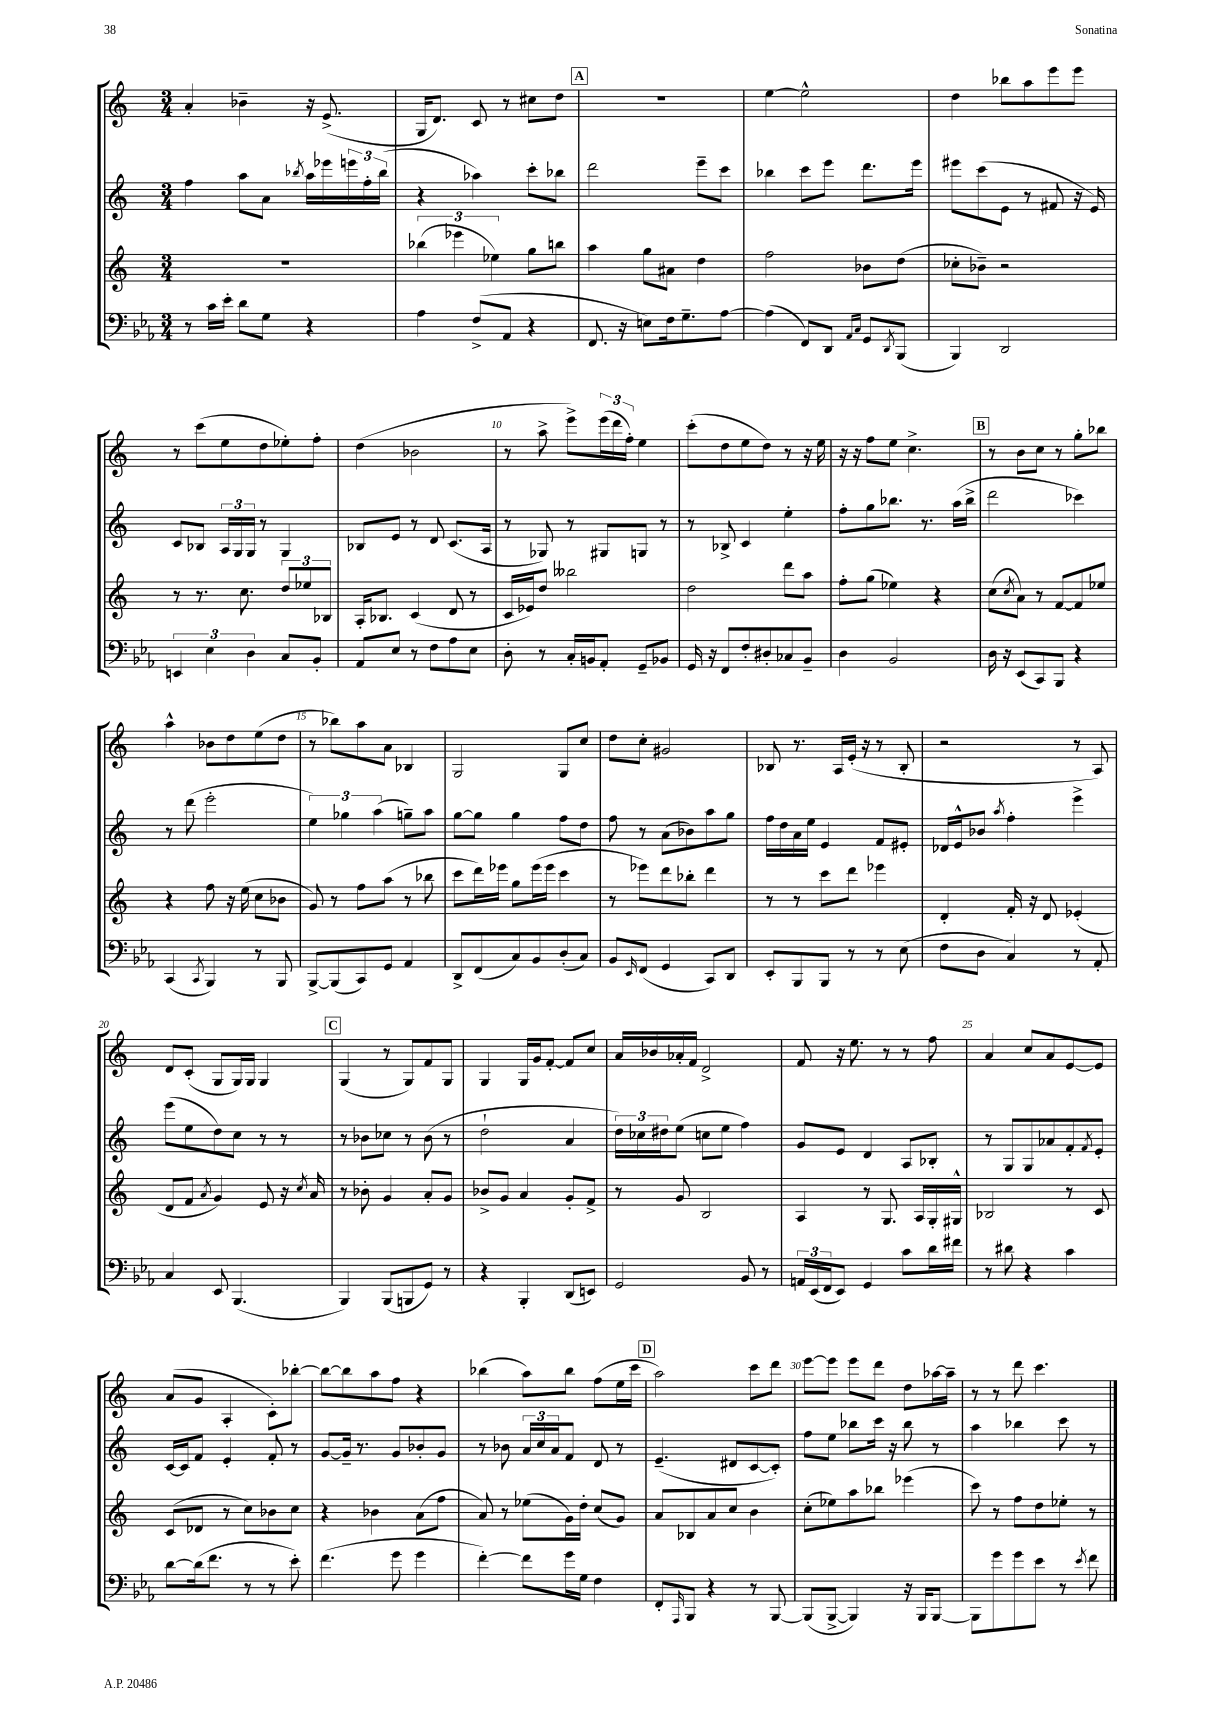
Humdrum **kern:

**kern	**kern	**kern	**kern
*staff4	*staff3	*staff2	*staff1
*clefF4	*clefG2	*clefG2	*clefG2
*k[b-e-a-]	*k[]	*k[]	*k[]
*M3/4	*M3/4	*M3/4	*M3/4
8r	2.r	4ff	4a'
16c	.	.	.
16e-'	.	.	.
8d	.	8aa	4b-~
8G	.	8a	.
.	.	8qbb-	.
4r	.	16aa	16r
.	.	16eee-	(8.e^
.	.	24eee	.
.	.	24ff'	.
.	.	(24bb-	.
=	=	=	=
4A-	(6bb-	4r	16G
.	.	.	8.d)
.	6eee-	.	.
(8F^	.	4aa-)	8c
.	6ee-)	.	.
8AA-	.	.	8r
4r	8gg	8ccc'	8cc#
.	8bb	8bb-	8dd
=	=	=	=
8.FF	4aa	2ddd	2.r
16r	.	.	.
8E)	8gg	.	.
16F	8a#	.	.
8.G~	.	.	.
.	4dd	8eee~	.
[8A-	.	8ccc	.
=	=	=	=
(4A-]	2ff	4bb-	[4ee
8FF)	.	8ccc	2ee^^]
8DD	.	8eee	.
16qqAA-	.	.	.
16qqC	.	.	.
8GG	8b-	8.ddd	.
8qDD	.	.	.
(8BBB-	(8dd	.	.
.	.	16eee	.
=	=	=	=
4BBB-)	8cc-'	8eee#	4dd
.	8b-~)	(8ccc	.
2DD	2r	8e	8bb-
.	.	8r	8aa
.	.	8f#	8eee
.	.	16r	8eee
.	.	16e)	.
=	=	=	=
6EE	8r	8c	8r
.	8.r	8B-	(8ccc
6E-	.	.	.
.	.	24A	8ee
.	.	24G	.
.	8.cc	.	.
6D	.	24G	.
.	.	8r	8dd
8C	12dd	4G	8ee-')
.	12ee-	.	.
8BB-'	.	.	8ff'
.	12B-	.	.
=	=	=	=
8AA-	16A'	8B-	(4dd
.	8.B-	.	.
8E-	.	8e	.
8r	(4c	8r	2b-
8F	.	8d	.
8A-	8d	(8.c	.
8E-	8r	.	.
.	.	16A	.
=	=	=	=
8D'	16c	8r	8r
.	16e-)	.	.
8r	8dd	8G-)	8aa^
16C'	2bb--	8r	8eee^)
16BB	.	.	.
8AA-'	.	8G#	(24eee
.	.	.	24ddd
.	.	.	24ff')
8GG~	.	8G	4ee
8BB-	.	8r	.
=	=	=	=
16GG	2dd	8r	(8ccc'
16r	.	.	.
8FF	.	8B-^	8dd
8F'	.	4c	8ee
8D#'	.	.	8dd)
8C-	8ddd	4ee'	8r
8BB-~	8aa	.	16r
.	.	.	16ee
=	=	=	=
4D	8ff'	8ff'	16r
.	.	.	16r
.	(8gg	8gg	8ff
2BB-	4ee-)	8.bb-	8ee
.	.	.	4.cc^
.	.	8.r	.
.	4r	.	.
.	.	(16aa	.
.	.	16bb-^	.
=	=	=	=
16D	(8cc	2ddd	8r
16r	.	.	.
.	8qcc	.	.
(8EE-	8a)	.	8b
8CC)	8r	.	8cc
8BBB-	[8f	.	8r
4r	8f]	4ccc-)	8gg'
.	8ee-	.	8bb-
=	=	=	=
(4CC	4r	8r	4aa^^
.	.	(8ddd	.
8qCC	.	.	.
4BBB-)	8ff	2eee'	8b-
.	16r	.	8dd
.	(16ee	.	.
8r	8cc	.	(8ee
8BBB-	8b-	.	8dd
=	=	=	=
[8BBB-^	8g)	6ee)	8r
(8BBB-]	8r	.	8bb-)
.	.	6gg-	.
8CC)	8ff	.	8aa
.	.	(6aa	.
8GG	(8aa	.	8a
4AA-	8r	8gg~)	4B-
.	8bb-	8aa	.
=	=	=	=
8DD^	8ccc	[8gg	2G
(8FF	16ddd)	8gg]	.
.	16eee-	.	.
8C)	8gg	4gg	.
8BB-	(16eee-	.	.
.	16eee-	.	.
(8D'	4ccc	8ff	8G
8C)	.	8dd	8cc
=	=	=	=
8BB-	8r	8ff	8dd
16qqEE-	.	.	.
(8FF	8eee-)	8r	8cc'
4GG	8ddd	(8a	2g#
.	8bb-'	8b-)	.
8CC)	4ddd	8aa	.
8DD	.	8gg	.
=	=	=	=
8EE-'	8r	16ff	8B-
.	.	16dd	.
8BBB-	8r	16a	8.r
.	.	16ee	.
8BBB-	8ccc	4e	.
.	.	.	16A
8r	8ddd	.	(16e'
.	.	.	16r
8r	4eee-	8f	8r
(8E-	.	8e#'	8B-'
=	=	=	=
8F	4d'	16d-	2r
.	.	16e^^	.
8D	.	8b-	.
.	.	8qaa	.
4C)	16f'	4ff'	.
.	16r	.	.
.	8d	.	.
8r	(4e-'	4eee^	8r
8AA-'	.	.	8A)
=	=	=	=
4C	8d	(8eee	8d
.	8f	8ee	(8c'
.	8qa	.	.
8EE-	4g)	8dd)	8G
(4.BBB-	.	8cc	16G)
.	.	.	16G
.	8e	8r	4G
.	16r	8r	.
.	8qcc	.	.
.	16a	.	.
=	=	=	=
4BBB-)	8r	8r	(4G
.	8b-'	8b-	.
(8BBB-	4g	8cc-	8r
8BBB	.	8r	8G)
8GG)	8a'	(8b-	8f
8r	8g	8r	8G
=	=	=	=
4r	8b-^	2dd`	4G
.	8g	.	.
4BBB-'	4a	.	16G
.	.	.	16g
.	.	.	[8f'
(8DD	8g'	4a	8f]
8EE)	8f^	.	8cc
=	=	=	=
2GG	8r	24dd)	16a
.	.	24cc-	.
.	.	.	16b-
.	.	24dd#	.
.	8g	(8ee	16a-'
.	.	.	16f
.	2B	8cc	2d^
.	.	8ee	.
8BB-	.	4ff)	.
8r	.	.	.
=	=	=	=
24AA	4A	8g	8f
(24EE-	.	.	.
24FF	.	.	.
8EE-)	.	8e	16r
.	.	.	8.ee
4GG	8r	4d	.
.	8.G	.	8r
8c	.	8A	8r
.	16A	.	.
16d	16G'	8B-'	8ff
16f#	16G#^^	.	.
=	=	=	=
8r	2B-	8r	4a
8d#	.	8G	.
4r	.	8G	8cc
.	.	8a-	8a
4c	8r	8f'	[8e
.	.	8qf	.
.	8c	8e'	8e]
=	=	=	=
[8d	(8c	[16c	(8a
.	.	16c]	.
(16d]	8d-	8f	8g
8.f	.	.	.
.	8r	4e'	4A'
8r	8cc)	.	.
8r	8b-	8f'	8c')
8e-')	8cc	8r	[8bb-'
=	=	=	=
(4.f	4r	[8g	8bb-_
.	.	16g~]	8bb-]
.	.	8.r	.
.	4b-	.	8aa
8g	.	8g	8ff
4g	(8a	8b-'	4r
.	8ff	8g	.
=	=	=	=
[4f')	8a)	8r	(4bb-
.	8r	8b-	.
8f]	(8ee-	24a	8aa)
.	.	24cc	.
.	.	24a	.
16g	16g)	8f	8bb-
16G	16dd'	.	.
4F	(8cc	8d	(8ff
.	8g)	8r	16ee
.	.	.	16ccc
=	=	=	=
8FF'	8a	(4.e~	2aa)
16qqAAA-	.	.	.
8BBB-	8B-	.	.
4r	8a	.	.
.	8cc	8d#	.
8r	4b	[8c	8ccc
[8BBB-	.	8c'])	8ddd
=	=	=	=
(8BBB-]	(8cc'	8ff	[8eee
[8BBB-^	8ee-)	8ee	8eee]
4BBB-])	8aa	8bb-	8eee
.	8bb-	16ccc	8ddd
.	.	16r	.
16r	(4eee-	8bb-	8dd
16BBB-	.	.	.
[8BBB-	.	8r	[16aa-
.	.	.	16aa-~]
=	=	=	=
8BBB-]	8ccc)	4aa	8r
8g	8r	.	8r
8g	8ff	4bb-	8ddd
8e-	8dd	.	4.ccc
8r	8ee-'	8ccc	.
8qe-	.	.	.
8f	8r	8r	.
==	==	==	==
*-	*-	*-	*-
